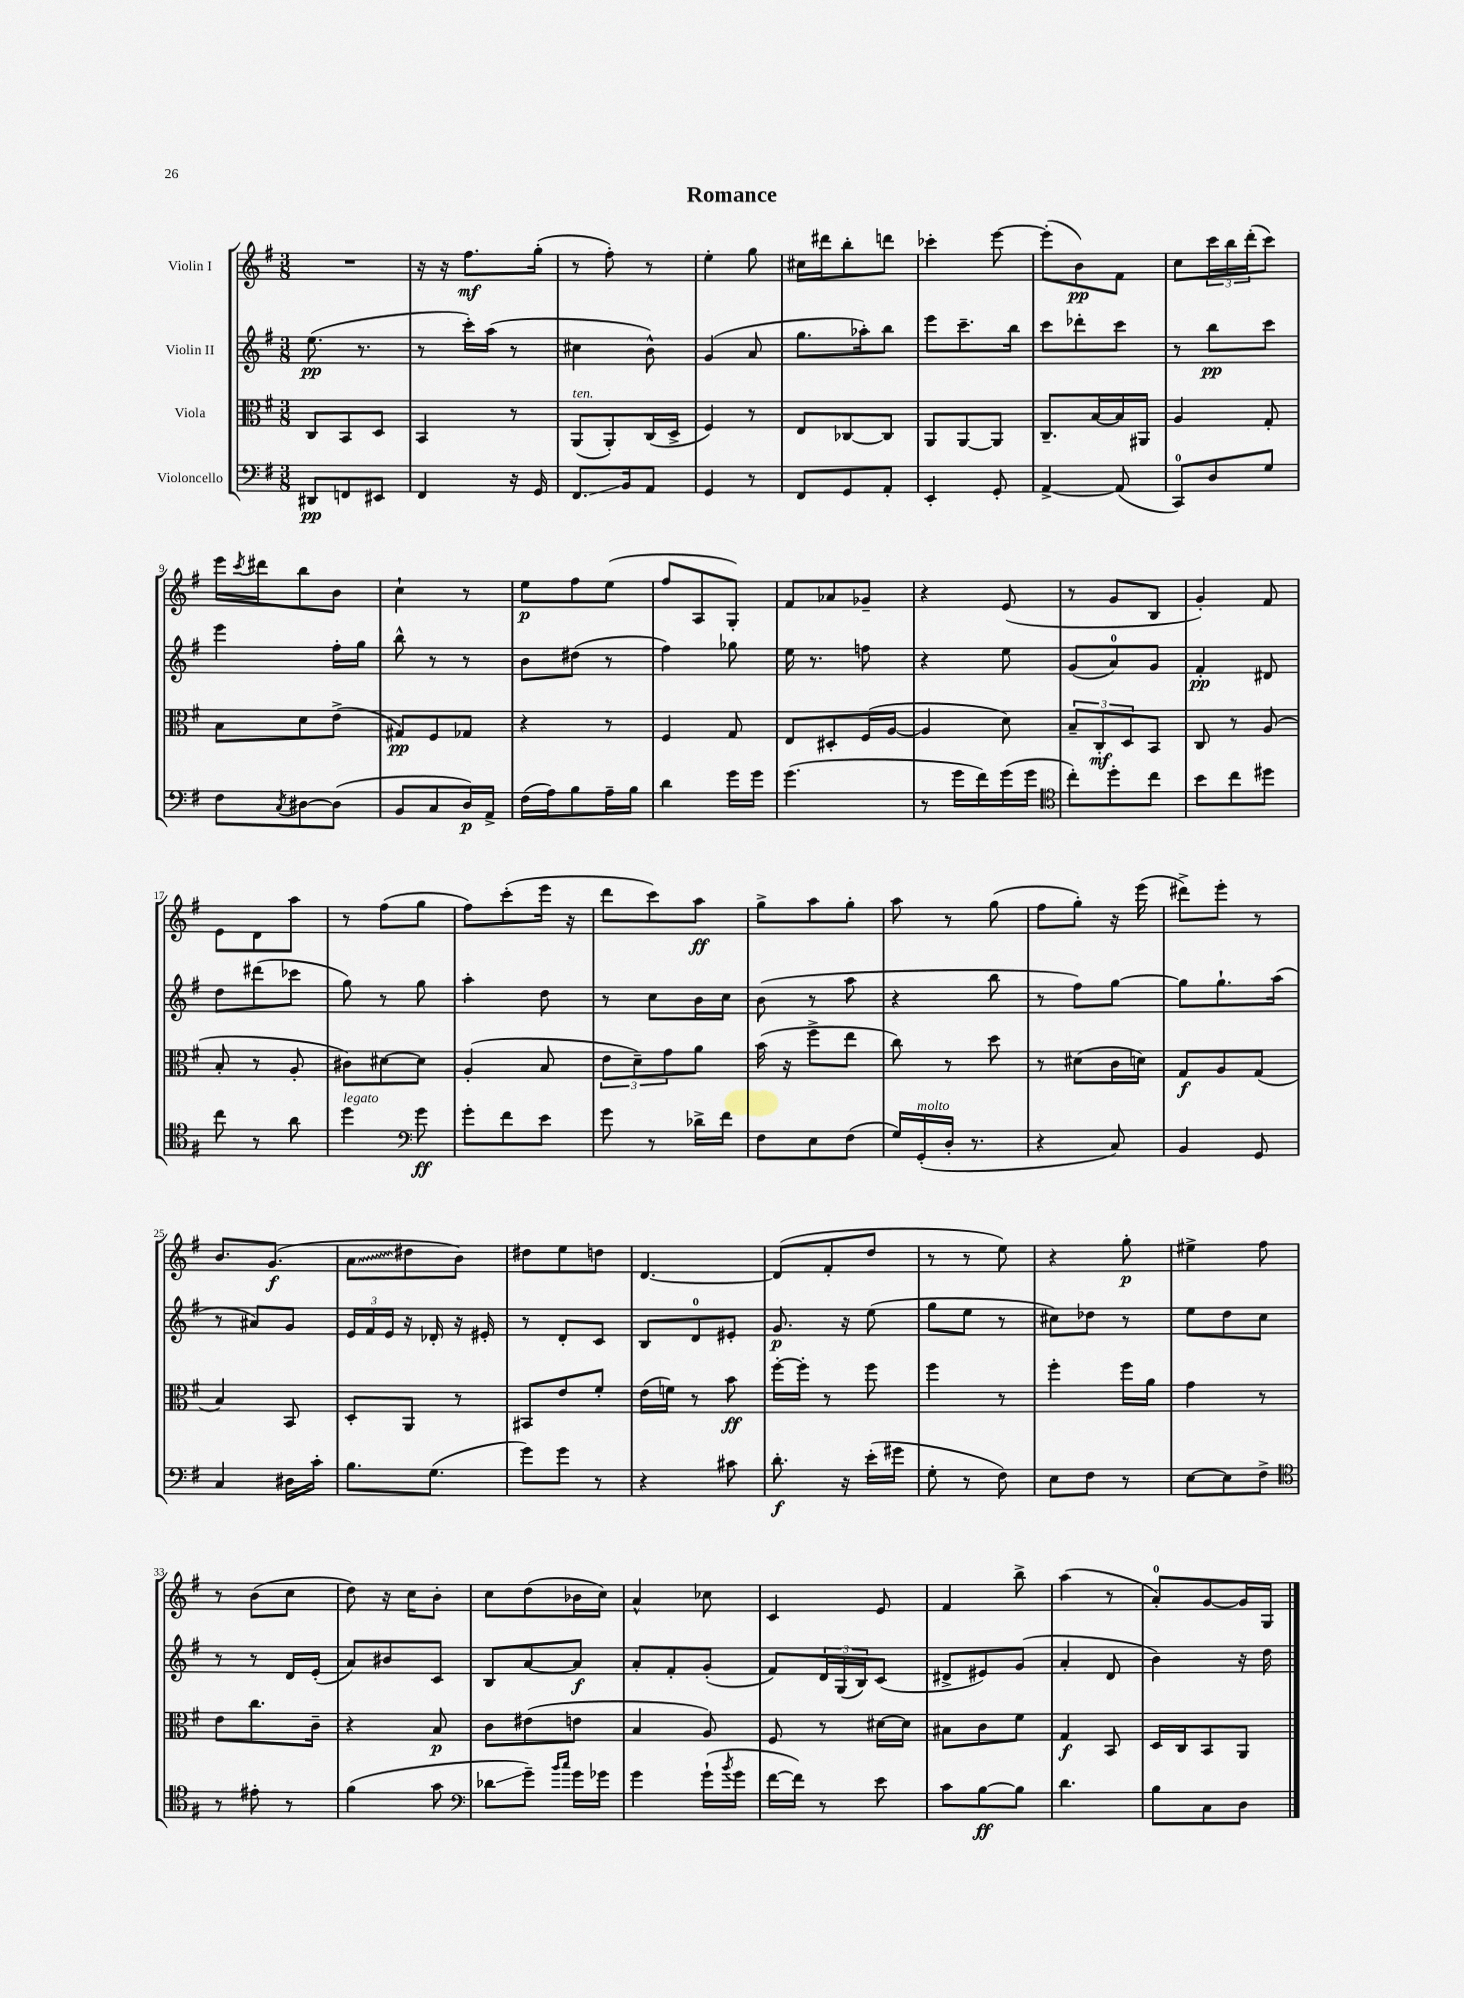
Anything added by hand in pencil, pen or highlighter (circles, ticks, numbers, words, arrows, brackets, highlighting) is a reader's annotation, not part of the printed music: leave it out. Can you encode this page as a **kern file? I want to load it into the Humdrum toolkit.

**kern	**kern	**kern	**kern
*staff4	*staff3	*staff2	*staff1
*clefF4	*clefC3	*clefG2	*clefG2
*k[f#]	*k[f#]	*k[f#]	*k[f#]
*M3/8	*M3/8	*M3/8	*M3/8
8DD#	8C	(8.ee	4.r
8FF	8BB	.	.
.	.	8.r	.
8EE#	8D	.	.
=	=	=	=
4FF#	4BB	8r	16r
.	.	.	16r
.	.	16ccc')	8.ff#
.	.	(16aa	.
16r	8r	8r	.
16GG	.	.	(16gg'
=	=	=	=
8.FF#	(8AA	4cc#	8r
.	8AA')	.	8ff#')
16BB	.	.	.
8AA	(16C	8b^^)	8r
.	16D^	.	.
=	=	=	=
4GG	4F#)	(4g	4ee'
8r	8r	8a	8gg
=	=	=	=
8FF#	8E	8.gg	16cc#
.	.	.	16ddd#
8GG	[8C-	.	8bb'
.	.	16aa-')	.
8AA'	8C-]	8bb	8ddd
=	=	=	=
4EE'	8AA	8eee	4ccc-'
.	[8AA	8.ccc~	.
8GG'	8AA]	.	[8eee
.	.	16bb	.
=	=	=	=
[4AA^	8.C~	8ccc	(8eee']
.	.	8ddd-'	8b)
.	[16B	.	.
(8AA]	16B]	8ccc	8f#
.	16AA#	.	.
=	=	=	=
8CC)	4A	8r	8cc
8D	.	8bb	24ccc
.	.	.	24bb
.	.	.	(24ddd'
8G	8G'	8ccc	8ccc)
=	=	=	=
8F#	8B	4eee	16eee
.	.	.	8qccc
.	.	.	16ddd#
8qC	.	.	.
[8D#	8d	.	8bb
(8D#]	(8e^	16ff#'	8b
.	.	16gg	.
=	=	=	=
8BB	8G#)	8bb^^	4cc`
8C	8F#	8r	.
16D)	8G-	8r	8r
16AA^	.	.	.
=	=	=	=
(16F#	4r	8b	8ee
16A)	.	.	.
8B	.	(8dd#	8ff#
16A~	8r	8r	(8ee
16B	.	.	.
=	=	=	=
4d	4F#	4ff#)	8ff#
.	.	.	8A
16g	8G	8gg-	8G')
16g	.	.	.
=	=	=	=
(4.g	8E	16ee	8f#
.	.	8.r	.
.	8D#'	.	8a-
.	(16F#	8ff	8g-~
.	[16A	.	.
=	=	=	=
8r	4A]	4r	4r
16g	.	.	.
16f#)	.	.	.
(16g	8d)	8ee	(8e
16g	.	.	.
=	=	=	=
*clefC4	*	*	*
8cc')	12B~	(8g	8r
.	12C'	.	.
8dd'	.	8a)	8g
.	12D	.	.
8cc	8BB	8g	8B
=	=	=	=
8b	8C	4f#'	4g')
8cc	8r	.	.
8dd#	(8A	8d#	8f#
=	=	=	=
8cc	8B'	8dd	8e
8r	8r	(8ddd#	8d
8a	8A'	8ccc-	8aa
=	=	=	=
4dd	8c#)	8gg)	8r
.	[8d#	8r	(8ff#
*clefF4	*	*	*
8g	8d#]	8gg	8gg
=	=	=	=
8g'	(4A'	4aa'	8ff#)
8f#	.	.	(8ccc'
8e	8B	8dd	16eee
.	.	.	16r
=	=	=	=
8g	12e	8r	8ddd
.	12d~)	.	.
8r	.	8cc	8ccc)
.	12g	.	.
16d-^	8a	16b	8aa
16f#	.	16cc	.
=	=	=	=
8F#	(16b	(8b	8gg^
.	16r	.	.
8E	8ff#^	8r	8aa
(8F#	8ee	8aa	8gg'
=	=	=	=
16G)	8cc)	4r	8aa
(16GG'	.	.	.
16D'	8r	.	8r
8.r	.	.	.
.	8dd	8bb	(8gg
=	=	=	=
4r	8r	8r	8ff#
.	(8d#	8ff#)	8gg')
8C)	16c	[8gg	16r
.	16d)	.	(16eee
=	=	=	=
4BB	8G	8gg]	8ddd#^)
.	8A	8.gg`	8eee'
8GG	(8G	.	8r
.	.	(16aa	.
=	=	=	=
4C	4B)	8r	8.b
.	.	8a#)	.
.	.	.	(8.g
16D#	8BB	8g	.
16c'	.	.	.
=	=	=	=
8.B	8D'	24e	8a
.	.	24f#	.
.	.	24e	.
.	8AA	16r	8dd#
(8.G	.	16d-'	.
.	8r	16r	8b)
.	.	16e#'	.
=	=	=	=
8g)	8BB#	8r	8dd#
8g	8e	8d'	8ee
8r	8f#'	8c	8dd
=	=	=	=
4r	(16e	8B	[4.d
.	16f)	.	.
.	8r	8d	.
8c#	8b	8e#'	.
=	=	=	=
8.d'	[16ff#'	8.g	(8d]
.	16ff#']	.	.
.	8r	.	8f#'
16r	.	16r	.
(16e'	8ff#	(8ee	8dd
16g#	.	.	.
=	=	=	=
8G'	4ff#	8gg	8r
8r	.	8ee	8r
8F#)	8r	8r	8ee)
=	=	=	=
8E	4ff#'	8cc#)	4r
8F#	.	8dd-	.
8r	16ff#	8r	8gg'
.	16a	.	.
=	=	=	=
[8E	4g	8ee	4ee#^
8E]	.	8dd	.
8F#^	8r	8cc	8ff#
=	=	=	=
*clefC4	*	*	*
8r	8e	8r	8r
8e#'	8.cc	8r	(8b
8r	.	16d	8cc
.	16c~	(16e'	.
=	=	=	=
(4f#	4r	8a)	8dd)
.	.	8b#	16r
.	.	.	16cc
8g	8B	8c	8b'
=	=	=	=
*clefF4	*	*	*
8d-	8c	8B	8cc
8g~)	(8e#	[8a	(8dd
16qqb	.	.	.
16qqcc	.	.	.
16g	8e	8a]	16b-
16g-	.	.	16cc)
=	=	=	=
4g	4B	8a'	4a^^
.	.	8f#'	.
(16g`	8A)	(8g'	8cc-
8qb	.	.	.
16g	.	.	.
=	=	=	=
[16f#	8F#	8f#)	4c
16f#])	.	.	.
8r	8r	24d	.
.	.	(24G	.
.	.	24B)	.
8e	[16d#	(8c	8e
.	16d#]	.	.
=	=	=	=
8c	8B#	8d#^	4f#
[8B	8c	8e#)	.
8B]	8f#	(8g	8bb^
=	=	=	=
4.d	4G	4a'	(4aa
.	8BB	8d	8r
=	=	=	=
8B	16D	4b)	8a')
.	16C	.	.
8C	8BB	.	[8g
8D	8AA	16r	16g]
.	.	16dd	16G
==	==	==	==
*-	*-	*-	*-
